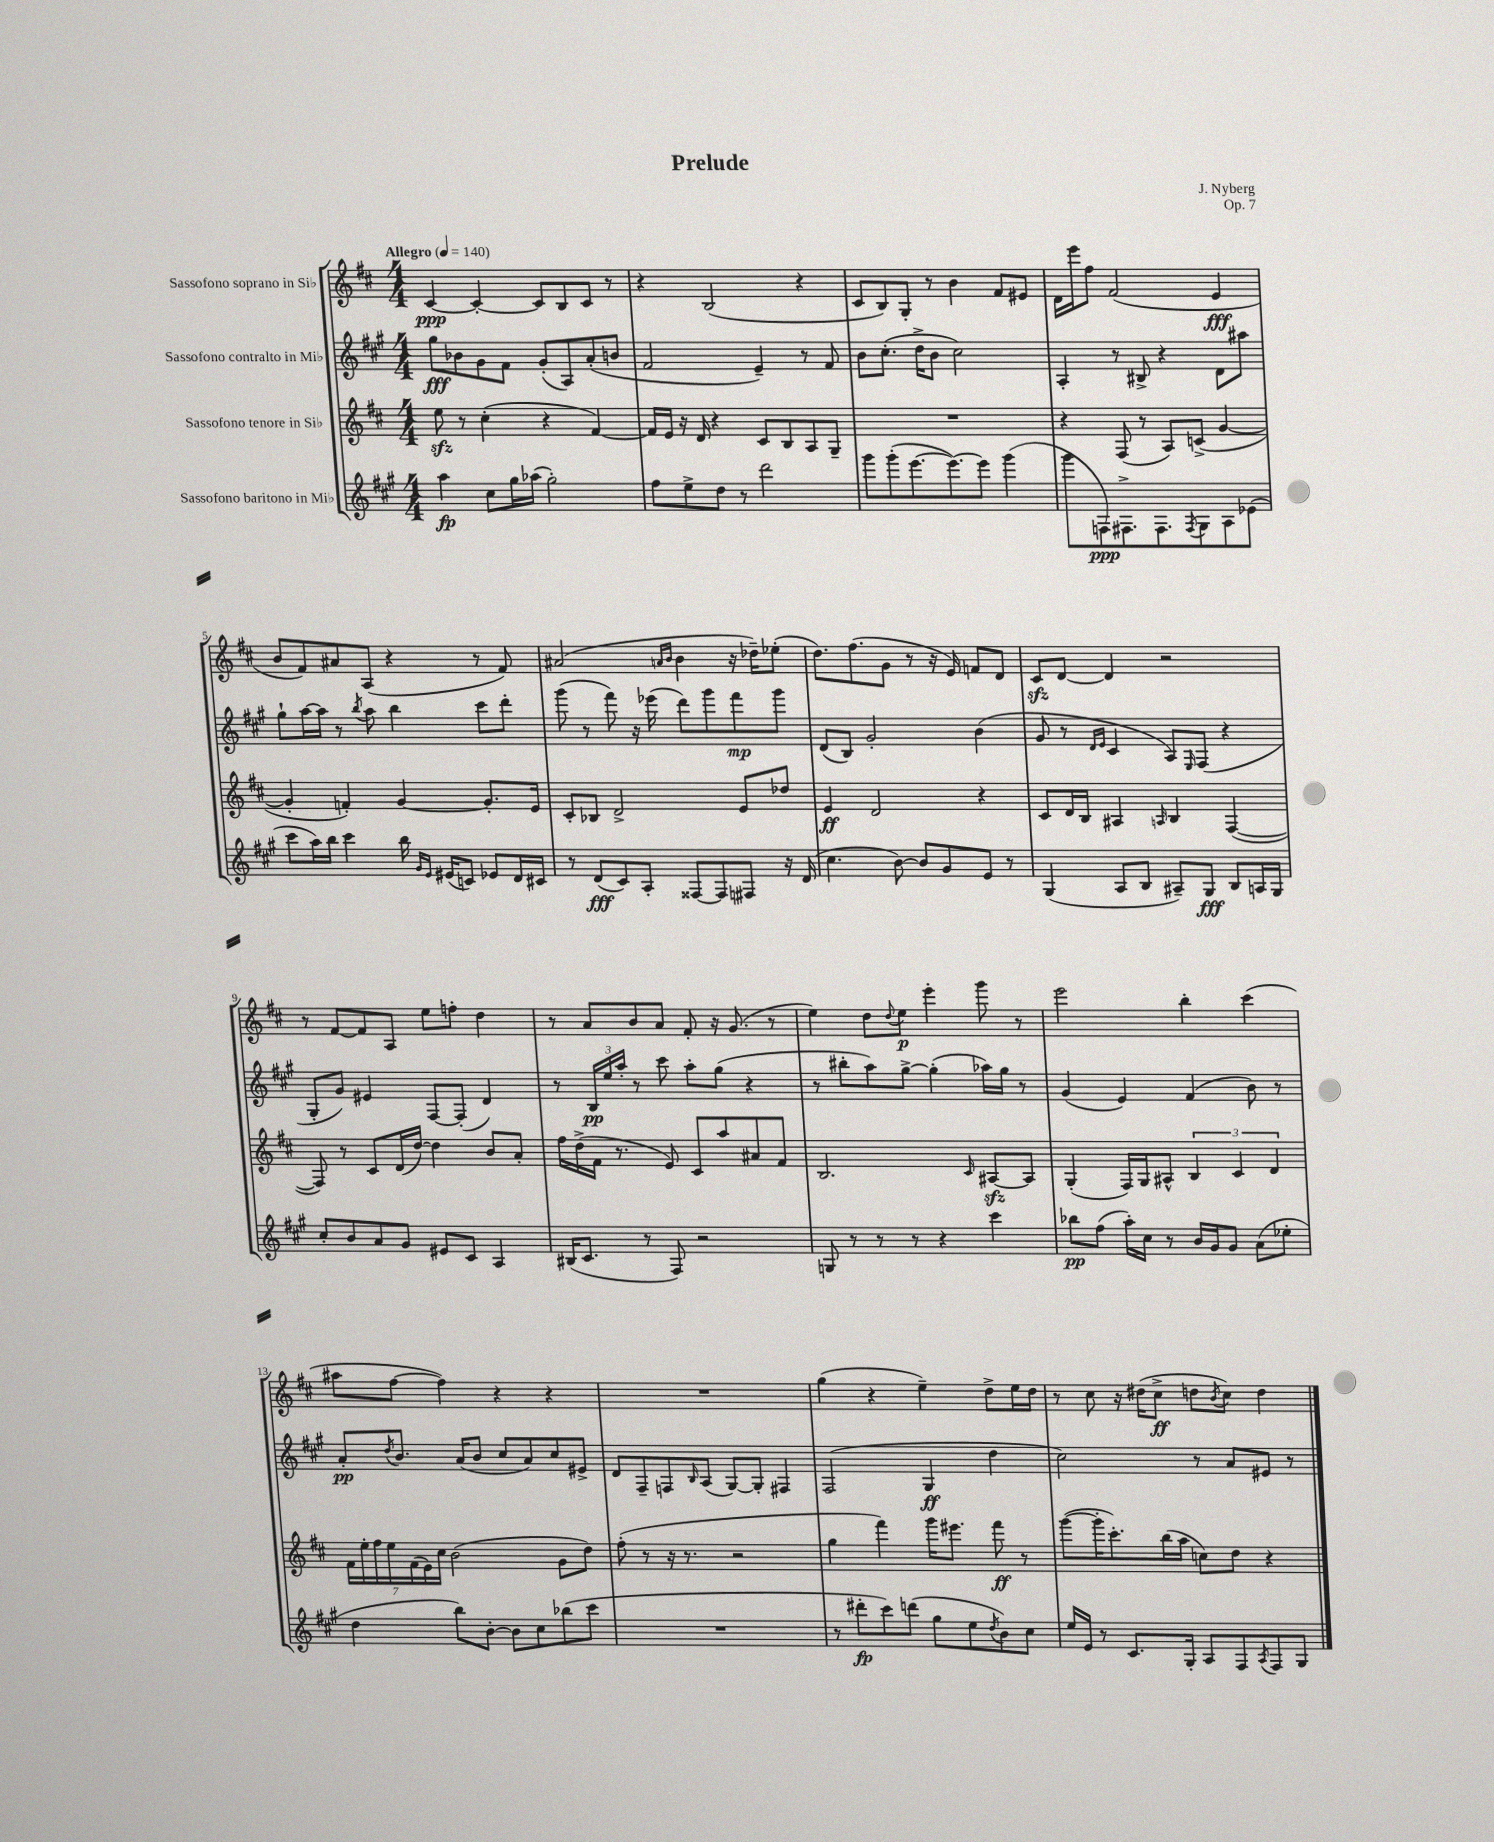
\header { title = "Prelude" composer = "J. Nyberg" opus = "Op. 7" }
<<
\new StaffGroup <<
\new Staff = "s0" \with { instrumentName = "Sassofono soprano in Sib" } {
    \clef treble \key d \major \numericTimeSignature \time 4/4 \tempo "Allegro" 4 = 140
    cis'4~\ppp cis'4~-. cis'8 b8 cis'8 r8 |
    r4 b2( r4 |
    cis'8 b8) g8-. r8 b'4 fis'8 eis'8 |
    d'16 e'''16 fis''8 fis'2( e'4\fff |
    b'8 fis'8) ais'8 a8( r4 r8 fis'8) |
    ais'2( \grace { a'16 b'16 } b'4 r16 des''16--) ees''8-.( |
    d''8.) fis''8.( g'8 r8 r16 e'16) f'8 d'8 |
    cis'8\sfz d'8~ d'4 r2 |
    r8 fis'8~ fis'8 a8 e''8 f''8-. d''4 |
    r8 a'8 b'8 a'8 fis'8-. r16 g'8.( r8 |
    e''4) d''8 \appoggiatura { d''8 } e''8\p e'''4-. g'''8 r8 |
    e'''2 b''4-. cis'''4( |
    ais''8 fis''8~ fis''4) r4 r4 |
    R1 |
    g''4( r4 e''4--) d''8-> e''16 d''16 |
    r8 cis''8 r16 dis''16( cis''8->\ff d''8 \acciaccatura { b'8 } cis''8) d''4 \bar "|." |
}
\new Staff = "s1" \with { instrumentName = "Sassofono contralto in Mib" } {
    \clef treble \key a \major \numericTimeSignature \time 4/4
    gis''8\fff bes'8 gis'8 fis'8 gis'8-.( a8) a'8-.( b'8 |
    fis'2 e'4--) r8 fis'8 |
    b'8 cis''8.-.( d''16-> b'8 cis''2) |
    a4-. r8 bis8-> r4 d'8 ais''8 |
    gis''8-! a''16~ a''16 r8 \acciaccatura { b''8 } a''8 b''4 cis'''8 d'''8-. |
    gis'''8( r8 fis'''8) r16 ees'''16( d'''8) gis'''8 fis'''8\mp gis'''8 |
    d'8( b8) gis'2-. b'4( |
    gis'8 r8 \grace { d'16 e'16 } cis'4 a8) \grace { e16 } fis8( r4 |
    gis8-. gis'8) eis'4 fis8~ fis8-.( d'4) |
    r8 \tuplet 3/2 { b16\pp e''16 a''16-. } r8 cis'''8 a''8-. gis''8( r4 |
    r8 bis''8-. a''8) gis''8~-> gis''4-.( aes''16) gis''16 r8 |
    gis'4( e'4) fis'4( b'8) r8 |
    a'8-.\pp \acciaccatura { d''8 } b'8. a'16( b'8 cis''8 a'8) cis''8 eis'8-> |
    d'8 fis8-- f8 \grace { b16 } a8( gis8~) gis8-. fis4 |
    fis2( gis4\ff d''4 |
    cis''2) r8 a'8 eis'8 r8 \bar "|." |
}
\new Staff = "s2" \with { instrumentName = "Sassofono tenore in Sib" } {
    \clef treble \key d \major \numericTimeSignature \time 4/4
    e''8\sfz r8 cis''4-.( r4 fis'4~) |
    fis'16 e'16 r16 d'16 r4 cis'8 b8 a8 g8-- |
    R1 |
    r4 fis8( r8 a8) c'8->( g'4~ |
    g'4-. f'4-.) g'4~ g'8.-. e'16 |
    cis'8-. bes8 d'2-> e'8 des''8 |
    e'4\ff d'2 r4 |
    cis'8 d'16 b16 ais4 \grace { a16 } b4 fis4~( |
    fis8) r8 cis'8 d'16( d''16~) d''4 b'8 a'8-. |
    fis''16 d''16->( fis'16 r8. e'8) cis'8 a''8 ais'8 fis'8 |
    b2. \grace { cis'16 } ais8~\sfz ais8 |
    g4-.( fis16) g16 ais8-^ \tuplet 3/2 { b4 cis'4 d'4 } |
    \tuplet 7/4 { fis'16 e''16-. fis''16 e''16 fis'16( e'16) cis''16 } b'2( g'8 d''8) |
    fis''8-.( r8 r16 r8. r2 |
    g''4 fis'''4) g'''16 eis'''8. fis'''8\ff r8 |
    g'''8~( g'''16-. cis'''8.-.) b''16( a''16 c''8) d''8 r4 \bar "|." |
}
\new Staff = "s3" \with { instrumentName = "Sassofono baritono in Mib" } {
    \clef treble \key a \major \numericTimeSignature \time 4/4
    a''4\fp cis''8 gis''16 aes''16( gis''2-.) |
    fis''8 e''8-> d''8 r8 d'''2 |
    gis'''8 gis'''8-.( e'''8.~ e'''8.~) e'''8 gis'''4( |
    gis'''8 f8\ppp) fis8.-> fis8. \acciaccatura { fis8 } gis8 a8 ees'8( |
    cis'''8 a''16) b''16 cis'''4 b''16 \grace { gis'16 e'16 } eis'16( c'8) ees'8 d'16 cis'16 |
    r8 d'8\fff( cis'8) a8-. fisis8~ fisis8 fis8 r16 d'16( |
    cis''4. b'8~) b'8 gis'8 e'8 r8 |
    gis4( a8 b8 ais8--) gis8\fff b8 a16 gis16 |
    cis''8-. b'8 a'8 gis'8 eis'8 cis'8 a4 |
    bis16( cis'8. r8 fis8) r2 |
    g8 r8 r8 r8 r4 cis'''4 |
    bes''8\pp fis''8( a''16-.) cis''16 r8 b'16 gis'16 gis'8 a'8( ees''8-. |
    d''4 b''8) b'8~-. b'8 cis''8 bes''8( cis'''8 |
    R1 |
    r8 dis'''8-.\fp cis'''8) d'''8( gis''8 e''8 \acciaccatura { d''8 } b'8) cis''8 |
    e''16 e'16 r8 cis'8. gis16-. a8 fis8 \acciaccatura { a8 } fis8 gis8 \bar "|." |
}
>>
>>
